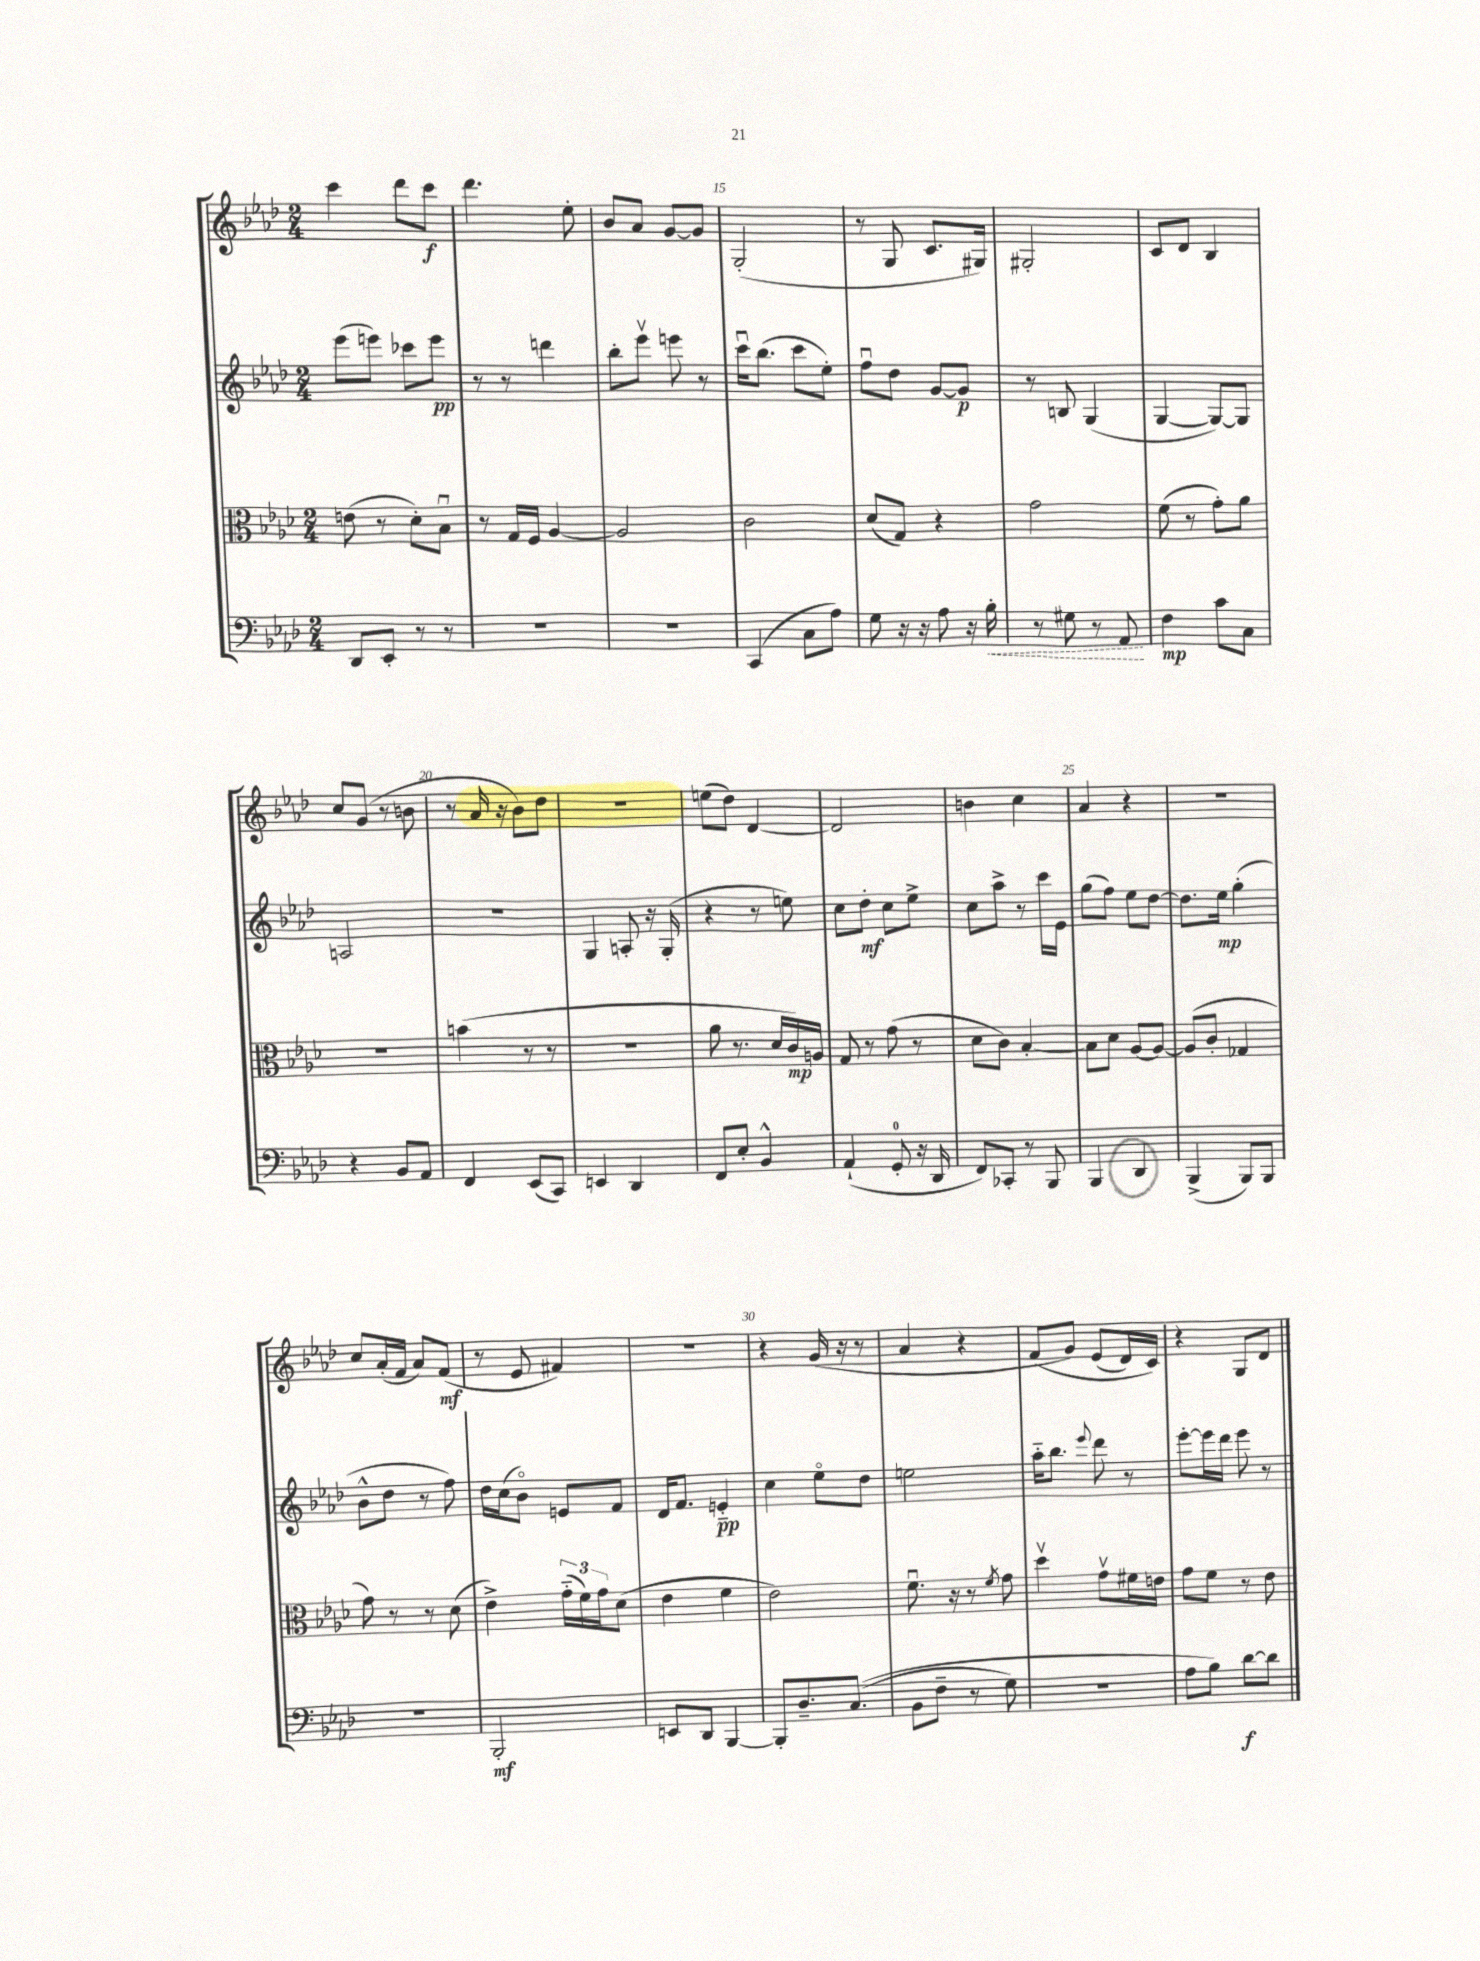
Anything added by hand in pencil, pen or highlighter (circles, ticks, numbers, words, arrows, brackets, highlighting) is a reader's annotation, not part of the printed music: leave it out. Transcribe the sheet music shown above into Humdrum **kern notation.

**kern	**kern	**kern	**kern
*staff4	*staff3	*staff2	*staff1
*clefF4	*clefC3	*clefG2	*clefG2
*k[b-e-a-d-]	*k[b-e-a-d-]	*k[b-e-a-d-]	*k[b-e-a-d-]
*M2/4	*M2/4	*M2/4	*M2/4
8DD-	(8e	(8eee-	4ccc
8EE-'	8r	8eee)	.
8r	8d-')	8ccc-	8ddd-
8r	8B-u	8eee	8ccc
=	=	=	=
2r	8r	8r	4.ddd-
.	16G	8r	.
.	16F	.	.
.	[4A-	4ddd	.
.	.	.	8ee-'
=	=	=	=
2r	2A-]	8bb-'	8b-
.	.	8eee-v	8a-
.	.	8eee	[8g
.	.	8r	8g]
=	=	=	=
(4CC	2c	16cccu	(2G'
.	.	(8.bb-	.
8C	.	8ccc	.
8A-)	.	8ee-')	.
=	=	=	=
8G	(8d-	8ffu	8r
16r	8G)	8dd-	8G
16r	.	.	.
8A-	4r	[8g	8.c
16r	.	8g]	.
16B-'	.	.	16G#)
=	=	=	=
8r	2g	8r	2G#'
8G#	.	8B	.
8r	.	(4G	.
8AA-	.	.	.
=	=	=	=
4F	(8f	[4G	8c
.	8r	.	8d-
8c	8g')	8G_)	4B-
8C	8a-	8G]	.
=	=	=	=
4r	2r	2A	8cc
.	.	.	(8g
8BB-	.	.	8r
8AA-	.	.	8b
=	=	=	=
4FF	(4b	2r	8r
.	.	.	16a-
.	.	.	16r
(8EE-	8r	.	8b-)
8CC)	8r	.	8dd-
=	=	=	=
4EE	2r	4G	2r
4DD-	.	8A'	.
.	.	16r	.
.	.	(16G'	.
=	=	=	=
8FF	8a-	4r	(8ee
8E-'	8.r	.	8dd-)
4BB-^^	.	8r	[4d-
.	16d-	.	.
.	16c)	8ee)	.
.	16A	.	.
=	=	=	=
(4AA-`	8G	8cc	2d-]
.	8r	8dd-'	.
8GG'	(8g	8cc	.
16r	8r	8ee-^	.
16DD-	.	.	.
=	=	=	=
8FF)	8d-	8cc	4b
8CC-'	8c)	8aa-^	.
8r	[4B-'	8r	4cc
8BBB-	.	16ccc	.
.	.	16e-	.
=	=	=	=
4BBB-	8B-]	(8gg	4a-
.	8d-	8ff)	.
4DD-	[8A-	8ee-	4r
.	8A-_	[8dd-	.
=	=	=	=
(4BBB-^	(8A-]	8.dd-]	2r
.	8c'	.	.
.	.	16ee-	.
8BBB-)	4G-	(4gg'	.
8BBB-	.	.	.
=	=	=	=
2r	8g)	8b-^^	8cc
.	8r	8dd-	(16a-'
.	.	.	16f
.	8r	8r	8a-)
.	(8d-	8ff)	(8f
=	=	=	=
2BBB-'	4e-^)	16dd-	8r
.	.	(16cc	.
.	.	8b-o)	8e-
.	(24g'~	8e	4f#)
.	24f)	.	.
.	24g	.	.
.	(8d-	8f	.
=	=	=	=
8EE	4e-	16d-	2r
.	.	8.f	.
8DD-	.	.	.
[4BBB-	4f	4e'~	.
=	=	=	=
8BBB-']	2e-)	4cc	4r
8.D-~	.	.	.
.	.	8ee-o	(16g
&((8.C	.	.	16r
.	.	8dd-	8r
=	=	=	=
8BB-	8.fu	2ee	4a-
8F~	.	.	.
.	16r	.	.
8r	8r	.	4r
.	8qf	.	.
8G)	8g	.	.
=	=	=	=
2r	4dd-v	16aa-'~	&(8f
.	.	8.bb-	.
.	.	.	8g)
.	.	8qqeee-	.
.	8gv	8ddd-	(8e-
.	16f#	8r	16d-)
.	16e	.	16c&)
=	=	=	=
8A-	8g	[8eee-'	4r
8B-&)	8f	16eee-]	.
.	.	16ddd-	.
[8d-	8r	8eee-	8G
8d-]	8e-	8r	8d-
==	==	==	==
*-	*-	*-	*-
